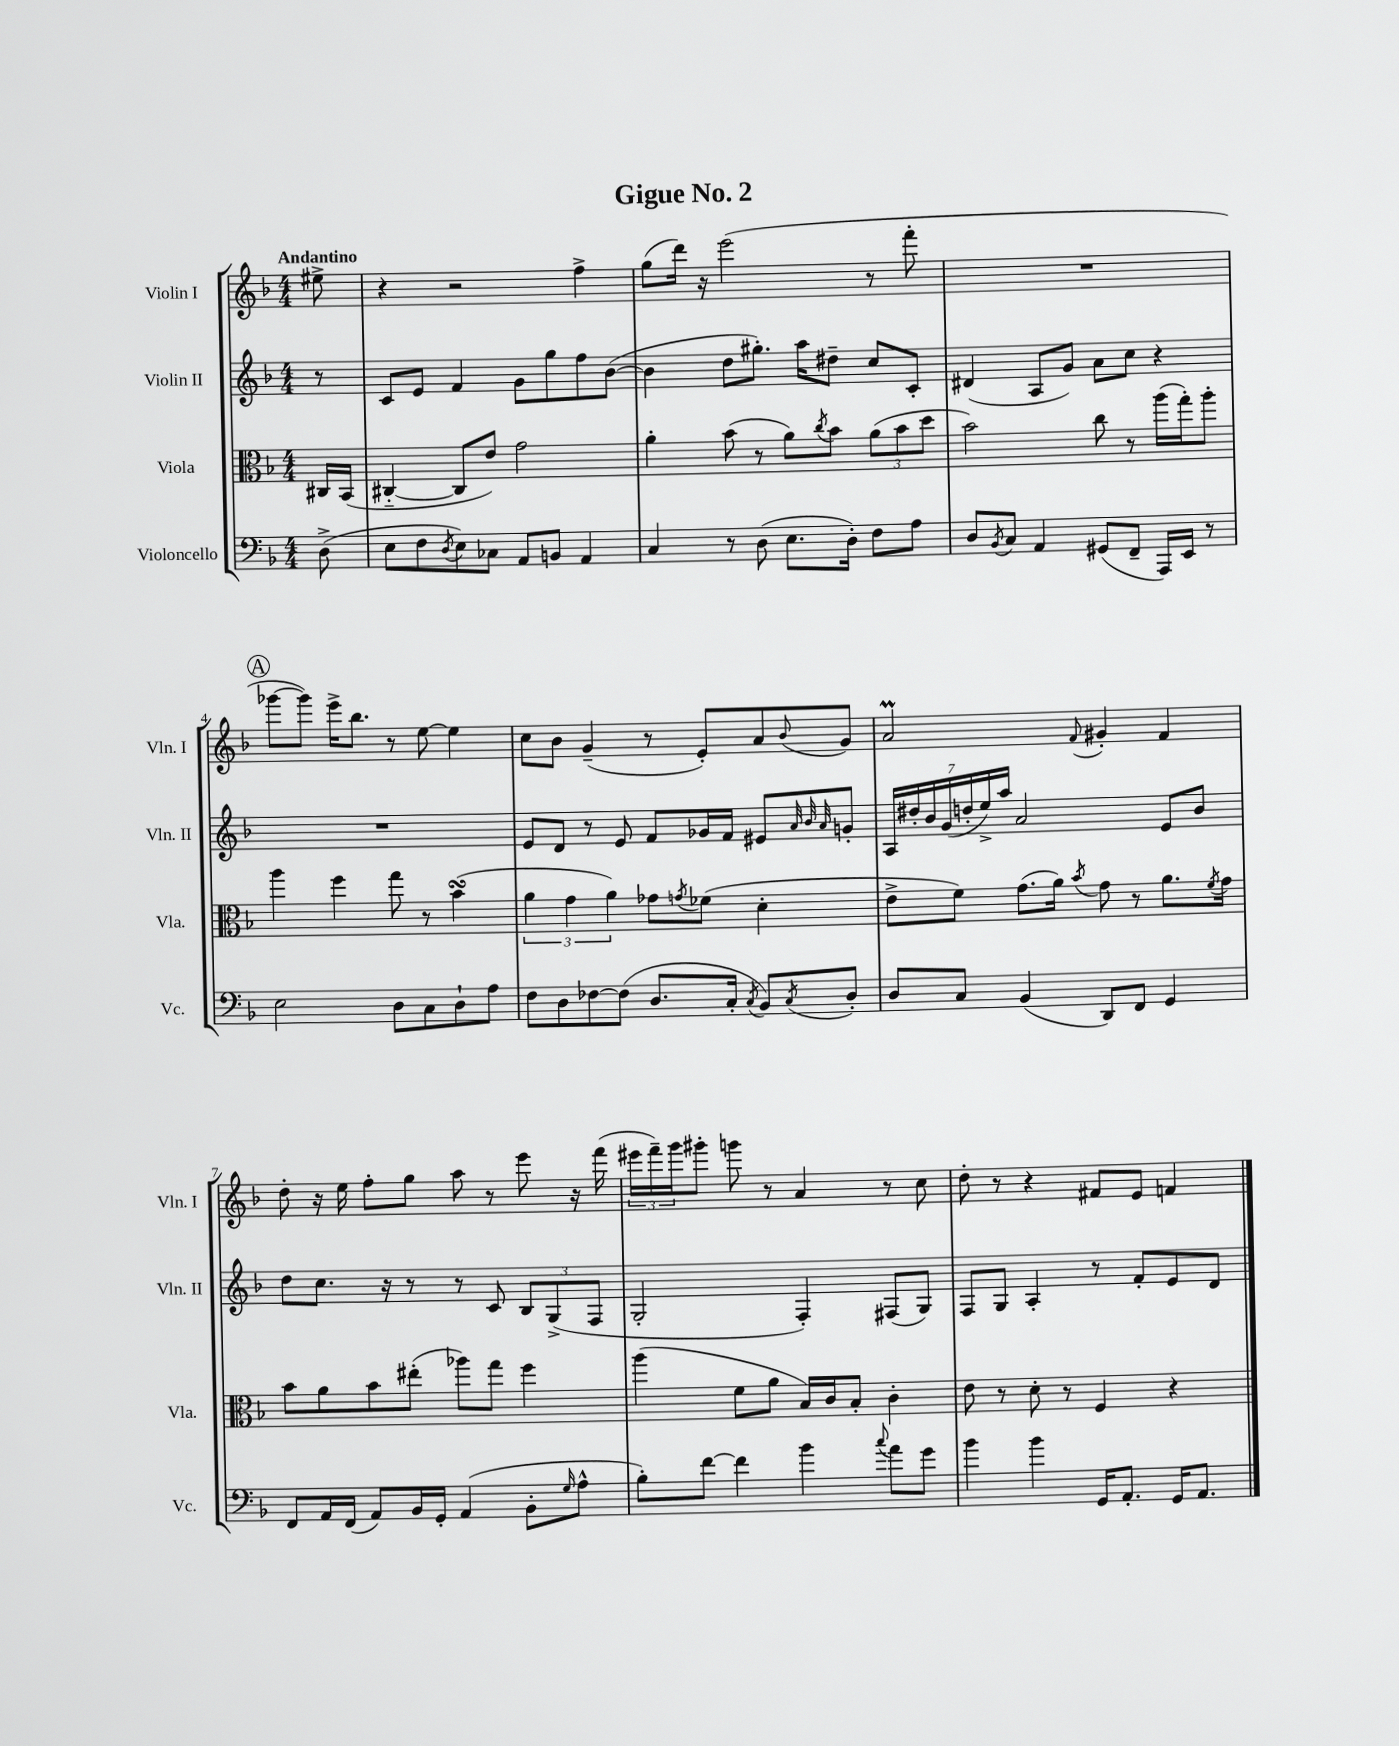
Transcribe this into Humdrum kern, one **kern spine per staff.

**kern	**kern	**kern	**kern
*staff4	*staff3	*staff2	*staff1
*clefF4	*clefC3	*clefG2	*clefG2
*k[b-]	*k[b-]	*k[b-]	*k[b-]
*M4/4	*M4/4	*M4/4	*M4/4
(8D^\	16C#/LL	8r	8ee#^\
.	(16BB-/JJ	.	.
=	=	=	=
8E\L	[4C#'~/	8c/L	4r
8F\	.	8e/J	.
8qD/	.	.	.
8E\)	8C#/]L	4f/	2r
8C-\J	8e/J)	.	.
8AA/L	2g\	8g\L	.
8BB/J	.	8gg\	.
4AA/	.	8ff\	4ff^\
.	.	([8b-\J	.
=	=	=	=
4C/	4a'\	4b-\]	(8gg\L
.	.	.	16ddd\Jk)
.	.	.	16r
8r	(8b-\	8dd\L	(2eee\
(8D\	8r	8.gg#'\J)	.
8.E\L	8a\L)	.	.
.	.	16aa\LK	.
.	8qcc/	.	.
.	8b-\J	8dd#~\J	.
16D'\Jk)	.	.	.
8F\L	(12a\L	8cc/L	8r
.	12b-\	.	.
8A\J	.	8c'/J	8fff'\
.	12dd\J	.	.
=	=	=	=
8D/L	2b-\)	(4d#/	1r
8qBB-/	.	.	.
8C/J	.	.	.
4AA/	.	8A/L	.
.	.	8g/J)	.
(8GG#/L	8cc\	8a\L	.
8FF~/J	8r	8cc\J	.
16AAA/LL)	(16aa\LL	4r	.
16EE/JJ	16gg'\J)	.	.
8r	8aa'\J	.	.
=	=	=	=
2E\	4aa\	1r	[8ggg-\L
.	.	.	8ggg-\]J)
.	4ff\	.	16eee^\LK
.	.	.	8.bb-\J
8D\L	8gg\	.	8r
8C\	8r	.	[8ee\
8D`\	(4b-\	.	4ee\]
8A\J	.	.	.
=	=	=	=
8F\L	6a\	8e/L	8cc\L
8D\	.	8d/J	8b-\J
.	6g\	.	.
[8F-\	.	8r	(4g~/
.	6a\)	.	.
(8F-\]J	.	8e/	.
8.D/L	8g-\L	8f/L	8r
.	8qg/	.	.
.	(8f-\J	16g-/L	8e'/L)
16C'/Jk	.	16f/JJ	.
8qC/	.	.	.
8BB-/L)	4d'\	8e#/L	8a/
.	.	32qqa/	.
.	.	32qqb-/	.
8qC/	.	32qqa/	8qqb-/
8D'/J	.	8g'/J	8g/J
=	=	=	=
8D/L	8e^\L	28A/LL	2a/
.	.	28dd#'/	.
.	.	28b-/	.
.	.	(28g/	.
8C/J	8f\J)	.	.
.	.	28dd'/	.
.	.	28ee^/)	.
.	.	28aa/JJ	.
(4BB-/	(8.g\L	2a/	.
.	16a\Jk)	.	.
.	8qb-/	.	8qqf/
8DD/L)	8g\	.	4g#'/
8FF/J	8r	.	.
4GG/	8.a\L	8e/L	4f/
.	.	8b-/J	.
.	8qf/	.	.
.	16g\Jk	.	.
=	=	=	=
8FF/L	8b-\L	8dd\L	8dd'\
16AA/L	8a\	8.cc\J	16r
(16FF/JJ	.	.	16ee\
8AA/L)	8b-\	.	8ff'\L
.	.	16r	.
16BB-/L	(8ee#'\J	8r	8gg\J
16GG'/JJ	.	.	.
(4AA/	8aa-\L)	8r	8aa\
.	8gg\J	8c/	8r
8BB-'\L	4ff\	12B-/L	8eee\
.	.	(12G^/	.
16qqG/	.	.	.
8A^^\J	.	.	16r
.	.	12F/J	.
.	.	.	(16fff\
=	=	=	=
8B-'\L)	(4aa\	2G'/	24eee#\LL
.	.	.	24fff~\)
.	.	.	24ggg\J
[8f\J	.	.	8ggg#'\J
4f\]	8f\L	.	8ggg\
.	8a\J	.	8r
4b-\	16B-/LL)	4F'/)	4a/
.	16c/J	.	.
.	8B-'/J	.	.
8qqcc/	.	.	.
8a\L	4c'\	(8F#/L	8r
8g\J	.	8G/J)	8cc\
=	=	=	=
4b-\	8e\	8F/L	8dd'\
.	8r	8G/J	8r
4b-\	8d'\	4A'/	4r
.	8r	.	.
16GG/LK	4F/	8r	8f#/L
8.AA'/J	.	.	.
.	.	8f'/L	8e/J
16GG/LK	4r	8e/	4f/
8.AA/J	.	.	.
.	.	8d/J	.
==	==	==	==
*-	*-	*-	*-
